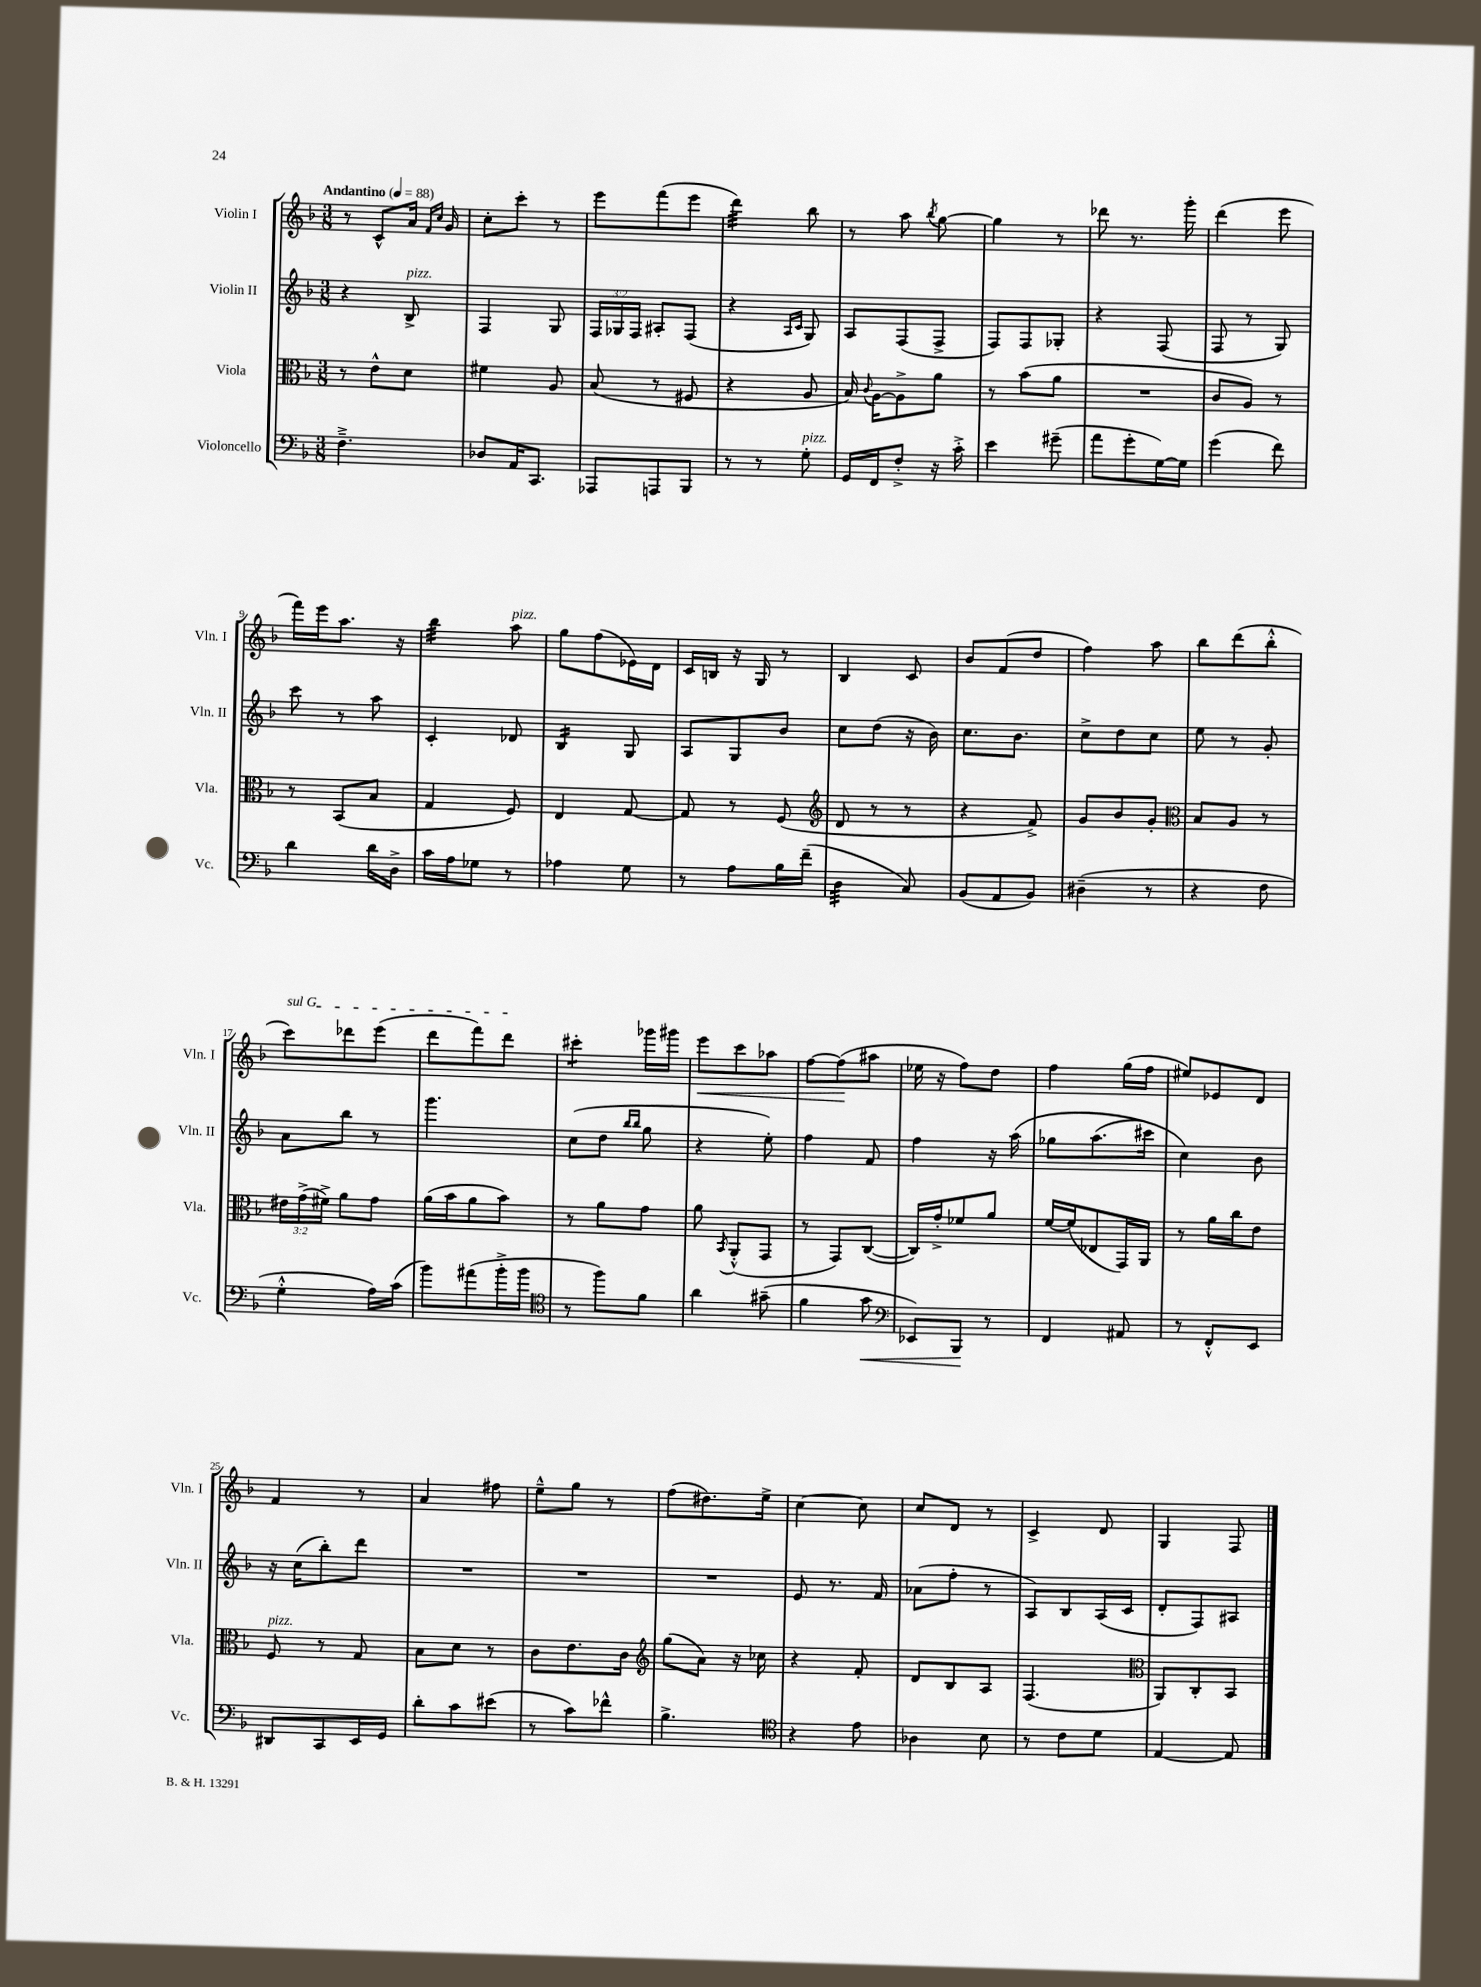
<<
\new StaffGroup <<
\new Staff = "s0" \with { instrumentName = "Violin I" shortInstrumentName = "Vln. I" } {
    \clef treble \key f \major \numericTimeSignature \time 3/8 \tempo "Andantino" 4 = 88
    \autoBeamOff r8 c'8[-^ a'16] \grace { f'16[ c''16] } g'16 |
    c''8[-. c'''8]-. r8 |
    e'''8[ f'''8( e'''8] |
    d'''4:32) bes''8 |
    r8 a''8 \acciaccatura { bes''8 } g''8~ |
    g''4 r8 |
    des'''8 r8. g'''16-. |
    d'''4( e'''8 |
    f'''16[) e'''16 a''8.] r16 |
    bes''4:32 a''8^\markup { \italic "pizz." } |
    g''8[ f''8( ees'16) d'16] |
    c'16[ b16] r16 g16 r8 |
    bes4 c'8 |
    bes'8[ f'8( d''8] |
    f''4) a''8 |
    bes''8[ d'''8( bes''8]-.-^ |
    \once \override TextSpanner.bound-details.left.text = \markup { \italic "sul G" } c'''8[\startTextSpan) des'''8 e'''8]( |
    d'''8[ f'''8) d'''8]\stopTextSpan |
    cis'''4:8-. ges'''16[ gis'''16] |
    e'''8[\< c'''8 aes''8] |
    f''8[~ f''8\!( ais''8] |
    ees''16 r16 f''8[) d''8] |
    f''4 g''16[( f''16] |
    eis''8[) ees'8 d'8] |
    f'4 r8 |
    a'4 fis''8 |
    e''8[---^ g''8] r8 |
    f''8[( dis''8.) e''16]-> |
    c''4~ c''8 |
    c''8[ d'8] r8 |
    c'4-> d'8 |
    g4 f8 \bar "|." |
}
\new Staff = "s1" \with { instrumentName = "Violin II" shortInstrumentName = "Vln. II" } {
    \clef treble \key f \major \numericTimeSignature \time 3/8 \override Staff.TupletNumber.text = #tuplet-number::calc-fraction-text
    \autoBeamOff r4 bes8->^\markup { \italic "pizz." } |
    f4 g8 |
    \tuplet 3/2 { f16[ ges16 f16] } ais8[-. f8]( |
    r4 \grace { a16[ c'16] } g8) |
    a8[ f8( f8]-> |
    f8[) f8 ges8]-. |
    r4 f8( |
    f8 r8 g8) |
    c'''8 r8 a''8 |
    c'4-. des'8 |
    bes4:16 g8 |
    a8[ g8 bes'8] |
    c''8[ d''8]( r16 bes'16) |
    c''8.[ bes'8.] |
    c''8[-> d''8 c''8] |
    e''8 r8 g'8-. |
    a'8[ bes''8] r8 |
    g'''4. |
    c''8[( d''8] \grace { bes''16[ bes''16] } g''8 |
    r4 e''8-.) |
    f''4 f'8 |
    f''4 r16 a''16\( |
    ges''8[ a''8.( cis'''16]) |
    c''4\) bes'8 |
    r16 c''16[( bes''8-.) d'''8] |
    R4. |
    R4. |
    R4. |
    e'8 r8. f'16 |
    aes'8[( f''8]-. r8 |
    a8[) bes8 a16( c'16] |
    d'8[-. f8) ais8] \bar "|." |
}
\new Staff = "s2" \with { instrumentName = "Viola" shortInstrumentName = "Vla." } {
    \clef alto \key f \major \numericTimeSignature \time 3/8 \override Staff.TupletNumber.text = #tuplet-number::calc-fraction-text
    \autoBeamOff r8 e'8[-^ d'8] |
    fis'4 a8 |
    bes8( r8 fis8 |
    r4 a8 |
    bes16) \appoggiatura { c'8 } a16[~ a8-> a'8] |
    r8 bes'8[( a'8] |
    R4. |
    c'8[ a8]) r8 |
    r8 bes,8[( bes8] |
    g4 f8) |
    e4 g8~ |
    g8 r8 f8( |
    \clef treble d'8 r8 r8 |
    r4 f'8->) |
    g'8[ bes'8 g'8]-. |
    \clef alto bes8[ a8] r8 |
    \tuplet 3/2 { eis'16[ g'16->( fis'16]->) } a'8[ g'8] |
    a'16[( bes'16 a'8 bes'8]) |
    r8 a'8[ g'8] |
    a'8 \acciaccatura { bes,8 } a,8[-.-^( g,8] |
    r8 g,8[) c8]~( |
    c16[) g'16-.-> fes'8 a'8] |
    f'16[~ f'16( ees8 g,16) a,16] |
    r8 a'16[ c''16 e'8] |
    f8^\markup { \italic "pizz." } r8 g8 |
    bes8[ d'8] r8 |
    c'8[ e'8. c'16] |
    \clef treble g''8[( a'8]) r16 ces''16 |
    r4 f'8-. |
    d'8[ bes8 a8] |
    f4.( |
    \clef alto a,8[) c8-. bes,8] \bar "|." |
}
\new Staff = "s3" \with { instrumentName = "Violoncello" shortInstrumentName = "Vc." } {
    \clef bass \key f \major \numericTimeSignature \time 3/8
    \autoBeamOff f4.---> |
    des8[ a,16 c,8.] |
    aes,,8[ a,,8 bes,,8] |
    r8 r8 g8-.^\markup { \italic "pizz." } |
    g,16[ f,16 f8]-.-> r16 c'16-.-> |
    e'4 gis'8--( |
    a'8[ g'8-. g16~) g16] |
    g'4( f'8) |
    d'4 d'16[ d16]-> |
    c'16[ a16 ges8] r8 |
    aes4 g8 |
    r8 a8[ bes16 f'16]--( |
    d4:32 c8) |
    bes,8[( a,8 bes,8]) |
    dis4--( r8 |
    r4 f8 |
    g4-.-^ a16[) c'16]( |
    bes'8[) ais'8( bes'16-.-> bes'16] |
    \clef tenor r8 f''8[) f'8] |
    a'4 gis'8--( |
    f'4 g'8\< |
    \clef bass ees,8[) bes,,8]\! r8 |
    f,4 ais,8 |
    r8 f,8[-.-^ e,8] |
    dis,8[ c,8 e,16 g,16] |
    d'8[-. c'8 eis'8]( |
    r8 c'8[) fes'8]-^ |
    bes4.-> |
    \clef tenor r4 e'8 |
    aes4 bes8 |
    r8 c'8[ d'8] |
    e4~ e8 \bar "|." |
}
>>
>>
